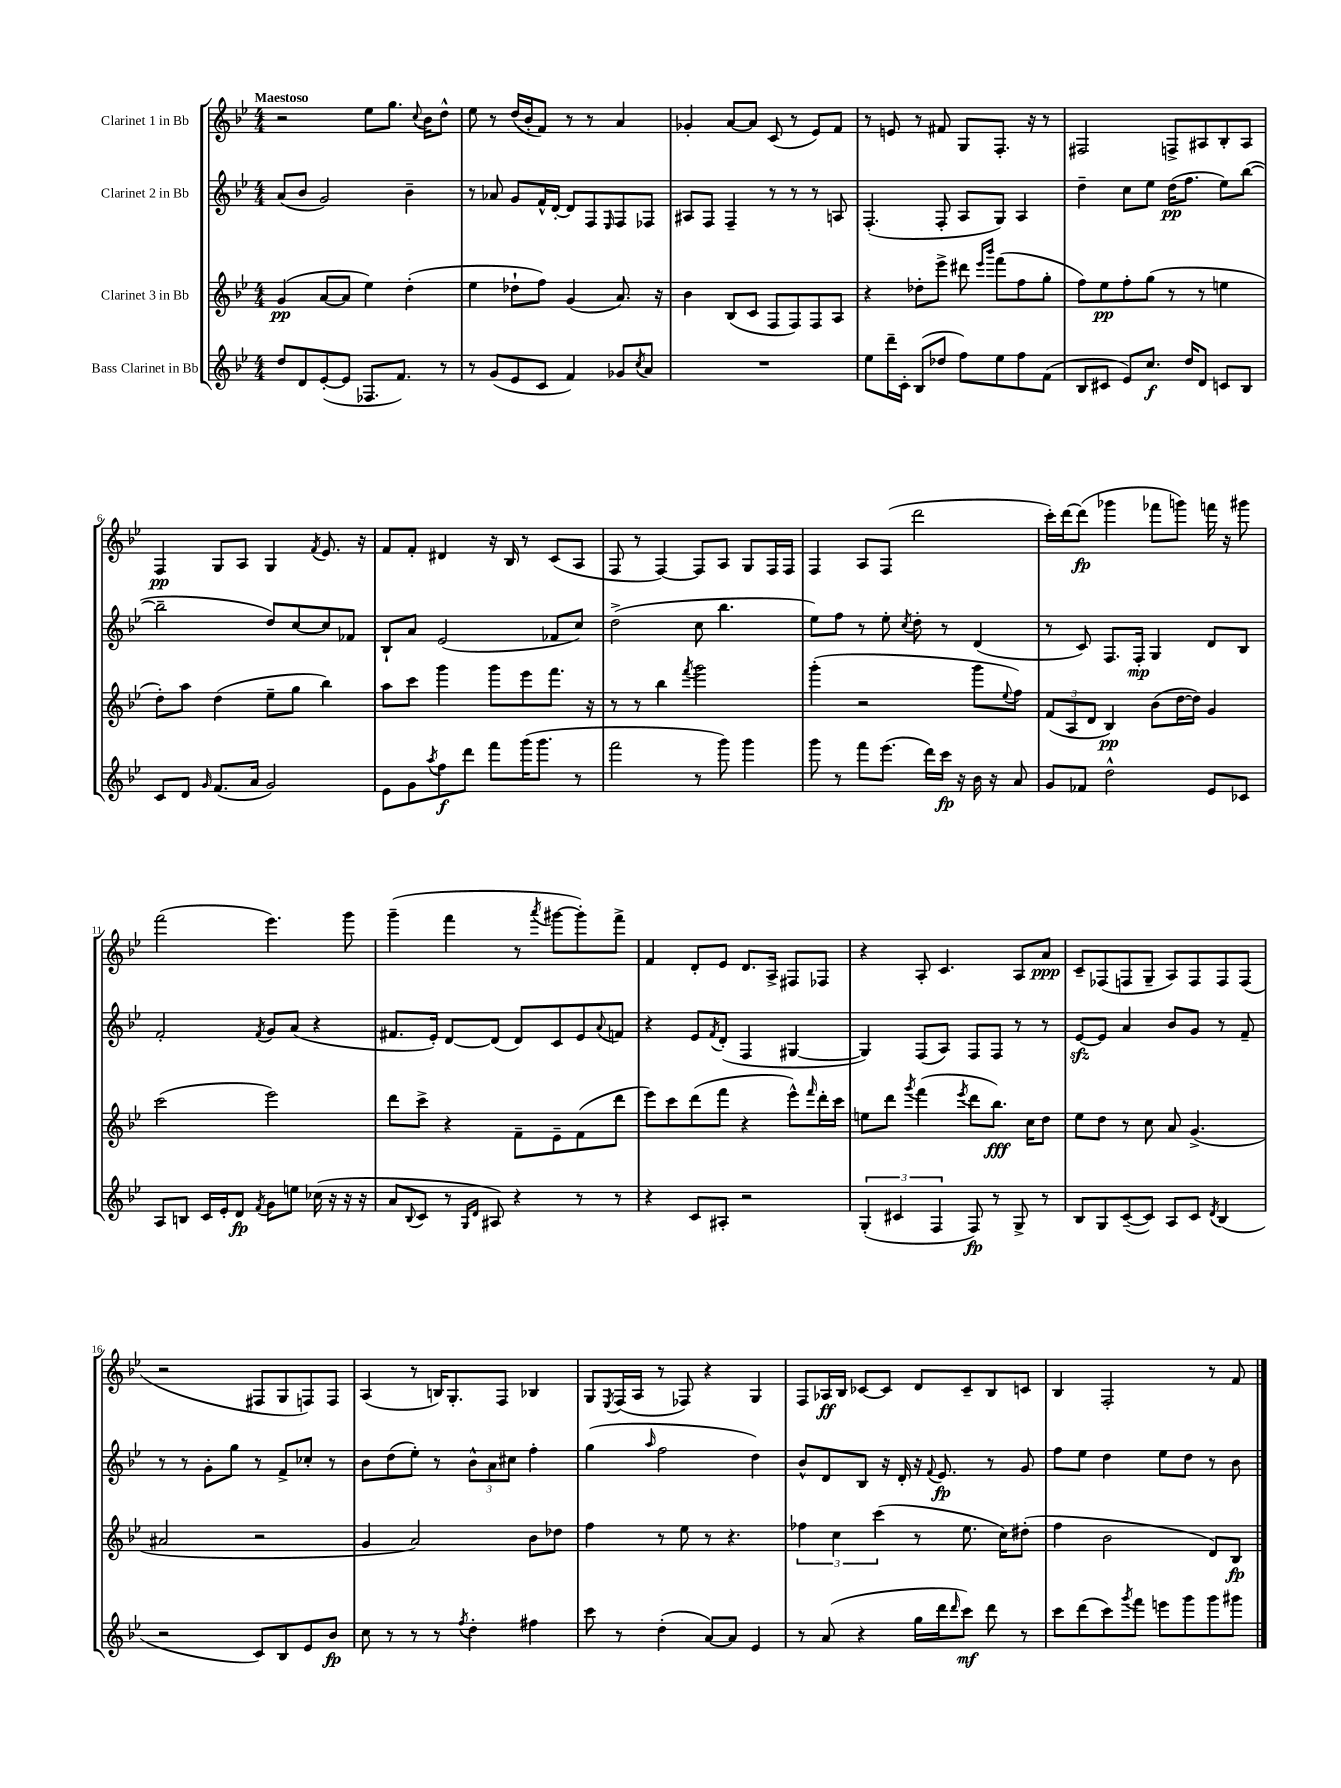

**kern	**kern	**kern	**kern
*staff4	*staff3	*staff2	*staff1
*clefG2	*clefG2	*clefG2	*clefG2
*k[b-e-]	*k[b-e-]	*k[b-e-]	*k[b-e-]
*M4/4	*M4/4	*M4/4	*M4/4
8dd	(4g	(8a	2r
8d	.	8b-	.
([8e-'	[8a	2g)	.
8e-]	8a]	.	.
8.F-	4ee-)	.	8ee-
.	.	.	8.gg
8.f)	.	.	.
.	(4dd'	4b-~	.
.	.	.	8qqcc
.	.	.	16b-
8r	.	.	8dd^^
=	=	=	=
8r	4ee-	8r	8ee-
(8g	.	8a-	8r
8e-	8dd-`	8g	(16dd
.	.	.	16b-'
8c	8ff)	16f^^	8f)
.	.	[16d'	.
4f)	(4g	8d]	8r
.	.	8F	8r
.	.	16qqE-	.
8g-	8.a)	8F	4a
8qcc	.	.	.
8a	.	8F-	.
.	16r	.	.
=	=	=	=
1r	4b-	8A#	4g-'
.	.	8F	.
.	(8B-	4F~	[8a
.	8c	.	8a]
.	8F	8r	(8c
.	8F)	8r	8r
.	8F	8r	8e-)
.	8A	8A	8f
=	=	=	=
8ee-	4r	(4.F'	8r
16ddd~	.	.	8e
16c'	.	.	.
(8B-	8dd-'	.	8r
8dd-	8eee-^	8F'	8f#
8ff)	8ddd#	8A	8G
.	16qqeee-	.	.
.	16qqbbb-	.	.
8ee-	(8fff	8G)	8.F'
8ff	8ff	4A	.
.	.	.	16r
(8f	8gg'	.	8r
=	=	=	=
8B-	8ff)	4dd~	2F#
8c#	8ee-	.	.
8e-)	8ff'	8cc	.
8.cc	(8gg	8ee-	.
.	8r	(16dd	8F^
16dd	.	8.ff	.
8d	8r	.	8A#
8c	4ee	8ee-)	8B-'
8B-	.	([8bb-	8A#
=	=	=	=
8c	8dd')	2bb-~]	4F
8d	8aa	.	.
16qqg	.	.	.
(8.f	(4dd	.	8G
.	.	.	8A
16a	.	.	.
2g)	8ee-~	8dd)	4G
.	8gg	[8cc	.
.	.	.	8qf
.	4bb-)	8cc]	8.e-
.	.	8f-	.
.	.	.	16r
=	=	=	=
8e-	8aa	8B-`	8f
8g	8ccc	8a	8f'
8qaa	.	.	.
8ff	4ggg	(2e-	4d#
8ddd	.	.	.
8fff	8ggg	.	16r
.	.	.	16B-
(16ggg	8eee-	.	8r
8.ggg	.	.	.
.	8.fff	8f-	(8c
8r	.	8cc)	8A
.	16r	.	.
=	=	=	=
2fff	8r	(2dd^	8F
.	8r	.	8r
.	4bb-	.	[4F)
.	8qfff	.	.
8r	2ggg	8cc	8F]
8ggg)	.	4.bb-	8A
4ggg	.	.	8G
.	.	.	16F
.	.	.	16F
=	=	=	=
8ggg	(4ggg'	8ee-)	4F
8r	.	8ff	.
8fff	2r	8r	8A
(8.eee-	.	8ee-'	(8F
.	.	8qcc	.
.	.	8dd'	2ddd
16ddd)	.	.	.
16ccc	.	8r	.
16r	.	.	.
16b-	8ggg	(4d	.
16r	.	.	.
.	8qqee-	.	.
8a	8ff)	.	.
=	=	=	=
8g	(12f	8r	16ccc')
.	.	.	[16ddd
.	12A	.	.
8f-	.	8c)	(8ddd]
.	12d	.	.
2dd^^	4B-)	8.F	4ggg-
.	.	16F'	.
.	(8b-	4G	8fff-
.	[16dd	.	8ggg)
.	16dd])	.	.
8e-	4g	8d	16fff
.	.	.	16r
8c-	.	8B-	8ggg#
=	=	=	=
8A	(2ccc	2f'	(2fff
8B	.	.	.
16c	.	.	.
16e-'	.	.	.
8d	.	.	.
8qf	.	8qf	.
8g	2eee-)	8g	4.eee-)
8ee	.	(8a	.
(16cc-	.	4r	.
16r	.	.	.
16r	.	.	8ggg
16r	.	.	.
=	=	=	=
8a	8ddd	8.f#	(4ggg~
8qqB-	.	.	.
8c	8ccc^	.	.
.	.	16e-')	.
8r	4r	[8d	4fff
16qqG	.	.	.
16qqd	.	.	.
8A#)	.	(8d]	.
4r	8f~	8d)	8r
.	.	.	8qaaa
.	8e-~	8c	[8ggg#
8r	(8f	8e-	8ggg#'])
.	.	8qqa	.
8r	8ddd	8f	8fff^
=	=	=	=
4r	8eee-)	4r	4f
.	8ccc	.	.
8c	(8ddd	8e-	8d'
.	.	8qf	.
8A#'	8fff	(8d'	8e-
2r	4r	4F	8.d
.	.	.	16A^
.	8eee-^^)	[4G#	8F#
.	16qqfff	.	.
.	16ddd'	.	8F-
.	16ccc	.	.
=	=	=	=
(6G'	8ee	4G#])	4r
.	8ddd	.	.
6c#	.	.	.
.	8qggg	.	.
.	(4fff	(8F	8A'
6F	.	.	.
.	.	8A)	4.c
.	8qeee-	.	.
8F)	8ddd	8F	.
8r	8.bb-)	8F	.
8G^	.	8r	8A
.	16cc	.	.
8r	8dd	8r	8a
=	=	=	=
8B-	8ee-	[8e-	8c~
8G	8dd	8e-]	(8F-
([8c~	8r	4a	8F
8c])	8cc	.	8G~
8A	8a	8b-	8A)
8c	(4.g^	8g	8F
8qd	.	.	.
(4B-	.	8r	8F
.	.	8f~	(8F
=	=	=	=
2r	2a#	8r	2r
.	.	8r	.
.	.	8g'	.
.	.	8gg	.
8c)	2r	8r	8F#
8B-	.	8f^	8G
8e-	.	8cc-'	8F)
8b-	.	8r	8F
=	=	=	=
8cc	4g	8b-	(4A
8r	.	(8dd	.
8r	2a)	8ee-')	8r
8r	.	8r	16B)
.	.	.	8.G'
8qff	.	.	.
4dd'	.	12b-^^	.
.	.	12a	.
.	.	.	8F
.	.	12cc#	.
4ff#	8b-	4ff'	4B-
.	8dd-	.	.
=	=	=	=
8ccc	4ff	(4gg	8G
.	.	.	8qE-
8r	.	.	(16F
.	.	.	16A
.	.	16qqaa	.
(4dd'	8r	2ff	8r
.	8ee-	.	8F-)
[8a)	8r	.	4r
8a]	4.r	.	.
4e-	.	4dd)	4G
=	=	=	=
8r	6ff-	8b-^^	8F
(8a	.	8d	16A-
.	6cc	.	.
.	.	.	16B-
4r	.	8B-	[8c-
.	(6ccc	.	.
.	.	16r	8c-]
.	.	16d'	.
16gg	8r	16r	8d
.	.	8qqf	.
16ddd	.	8.e-	.
16qqddd	.	.	.
8ccc)	8.ee-	.	8c-~
8ddd	.	8r	8B-
.	16cc)	.	.
8r	(8dd#'	8g	8c
=	=	=	=
8ccc	4ff	8ff	4B-
(8ddd	.	8ee-	.
8ccc)	2b-	4dd	2F'
8qggg	.	.	.
8fff	.	.	.
8eee	.	8ee-	.
8ggg	.	8dd	.
8ggg	8d)	8r	8r
8ggg#	8B-	8b-	8f
==	==	==	==
*-	*-	*-	*-
